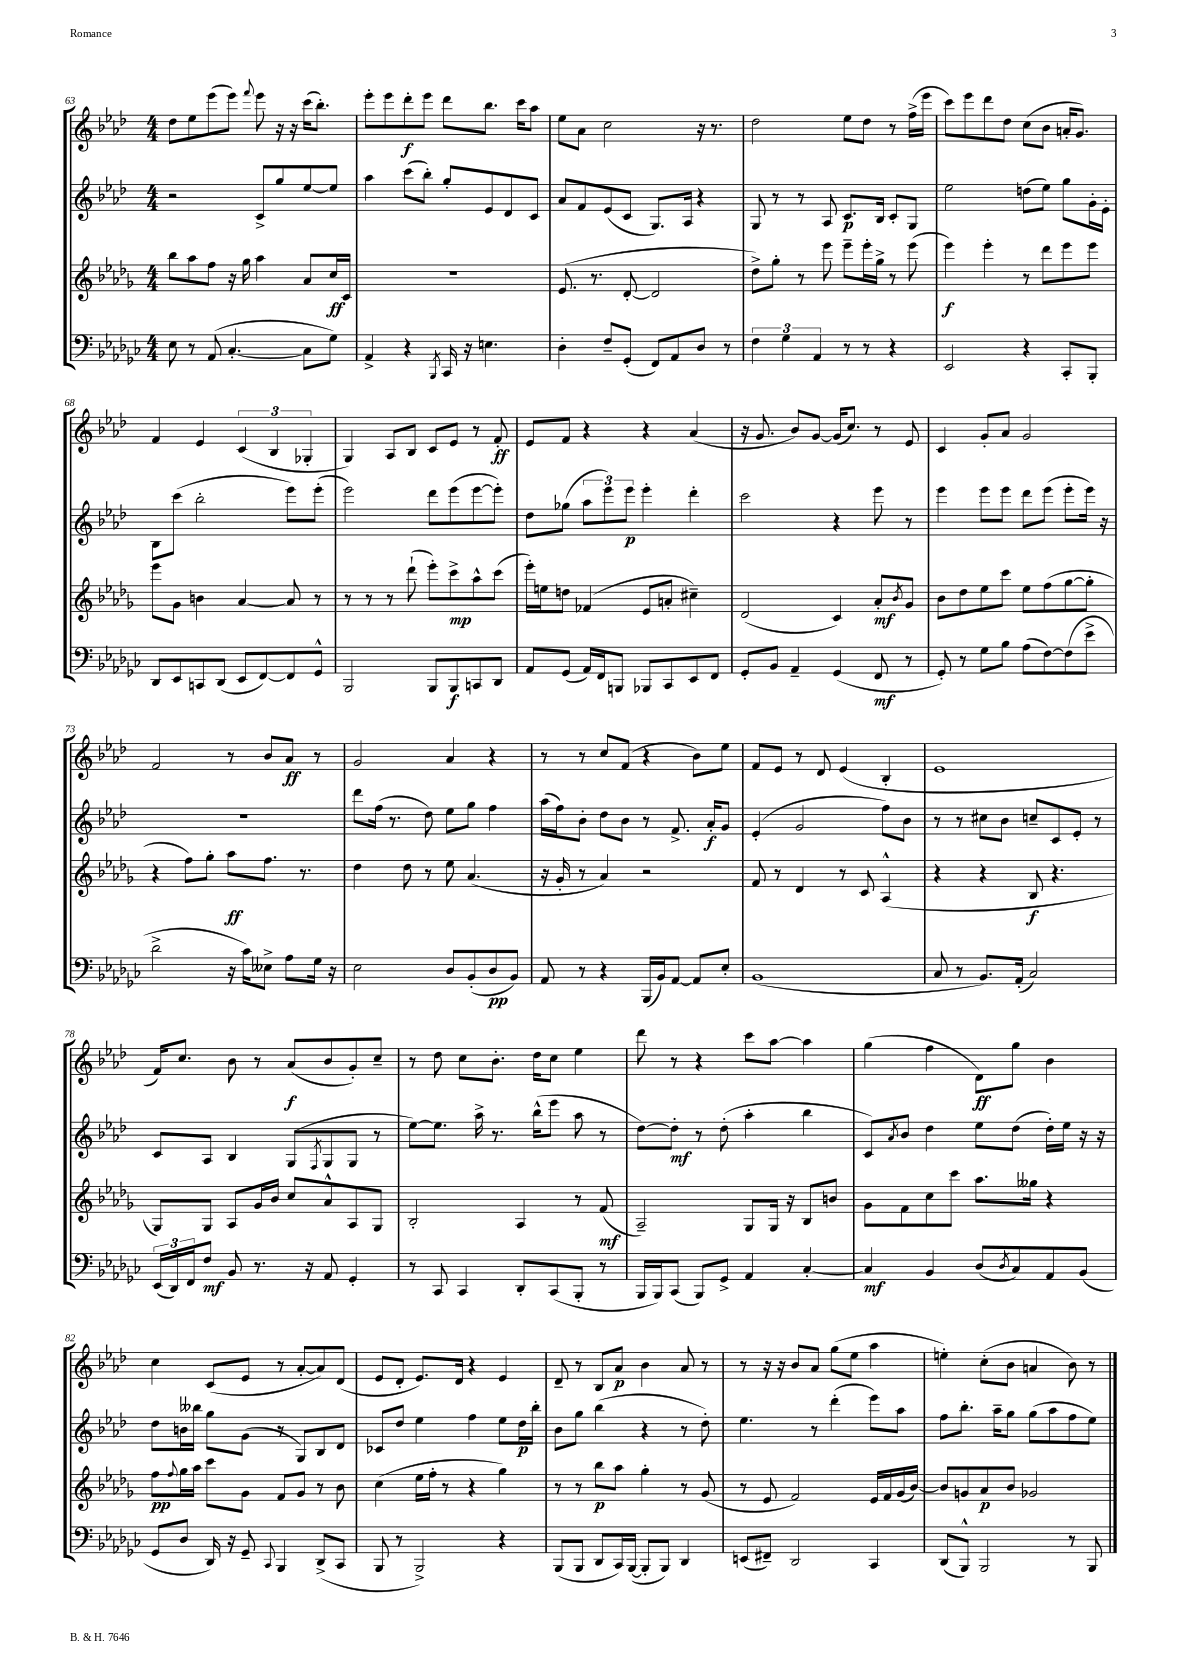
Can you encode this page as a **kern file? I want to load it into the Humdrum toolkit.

**kern	**kern	**kern	**kern
*staff4	*staff3	*staff2	*staff1
*clefF4	*clefG2	*clefG2	*clefG2
*k[b-e-a-d-g-c-]	*k[b-e-a-d-g-]	*k[b-e-a-d-]	*k[b-e-a-d-]
*M4/4	*M4/4	*M4/4	*M4/4
8E-	8bb-	2r	8dd-
8r	8aa-	.	8ee-
(8AA-	8ff	.	(8eee-
[4.C-'	16r	.	8eee-)
.	16gg-	.	.
.	.	.	8qqfff
.	4aa-	8c^	8eee-
.	.	8gg	16r
.	.	.	16r
8C-]	8a-	[8ee-	(16ccc
.	.	.	8.bb-')
8G-)	16cc	8ee-]	.
.	16c	.	.
=	=	=	=
4AA-^	1r	4aa-	8eee-'
.	.	.	8eee-
4r	.	(8ccc	8ddd-'
.	.	8bb-')	8eee-
8qBBB-	.	.	.
16CC-	.	8gg'	8ddd-
16r	.	.	.
4.E	.	8e-	8.bb-
.	.	8d-	.
.	.	.	16ccc
.	.	8c	8aa-
=	=	=	=
4D-'	(8.e-	8a-	8ee-
.	.	8f	8a-
.	8.r	.	.
8F~	.	(8e-	2cc
(8GG-'	[8d-'	8c	.
8FF)	2d-]	8.G)	.
8AA-	.	.	.
.	.	16A-	.
8D-	.	4r	16r
.	.	.	8.r
8r	.	.	.
=	=	=	=
6F	8dd-^)	8G	2dd-
.	8gg-'	8r	.
6G-	.	.	.
.	8r	8r	.
6AA-	.	.	.
.	8eee-	8A-	.
8r	8eee-~	8.c	8ee-
8r	16eee-'	.	8dd-
.	16gg-^	16B-	.
4r	8r	8c'	8r
.	(8eee-	8G	(16ff^
.	.	.	16eee-
=	=	=	=
2EE-	4eee-)	2ee-	8ccc)
.	.	.	8eee-
.	4eee-'	.	8ddd-
.	.	.	8dd-
4r	8r	(8dd	(8cc
.	8ddd-	8ee-)	8b-
8CC-'	8eee-	8gg	16a'
.	.	.	8.g)
8BBB-'	8eee-	16g'	.
.	.	16e-'	.
=	=	=	=
8DD-	8eee-	8B-	4f
8EE-	8g-	(8ccc	.
8CC	4b	2bb-'	4e-
(8DD-	.	.	.
8EE-	[4a-	.	(6c
[8FF)	.	.	.
.	.	.	6B-
8FF]	8a-]	8eee-)	.
.	.	.	6G-'
8GG-^^	8r	(8eee-'	.
=	=	=	=
2BBB-	8r	2eee-)	4G)
.	8r	.	.
.	8r	.	8A-
.	(8ddd-`	.	8B-
8BBB-	8eee-')	8ddd-	8c
8BBB-	8ccc^	(8eee-	8e-
8CC	8aa-^^	[8eee-	8r
8DD-	(8ccc	8eee-'])	8f'
=	=	=	=
8AA-	16eee-')	8dd-	8e-
.	16ee	.	.
(8GG-	8dd	(8gg-	8f
16AA-)	(4f-	12aa-	4r
16FF	.	.	.
.	.	12eee-)	.
8BBB	.	.	.
.	.	12eee-	.
8BBB-	8e-	4eee-'	4r
8CC-	8a'	.	.
8EE-	4cc#~)	4ddd-'	(4a-
8FF	.	.	.
=	=	=	=
8GG-'	(2d-	2ccc	16r
.	.	.	8.g
8BB-	.	.	.
4AA-~	.	.	8b-)
.	.	.	[8g
(4GG-	4c)	4r	(16g]
.	.	.	8.cc)
8FF	8a-'	8eee-	8r
.	8qb-	.	.
8r	8g-	8r	8e-
=	=	=	=
8GG-')	8b-	4eee-	4c
8r	8dd-	.	.
8G-	8ee-	8eee-	8g'
8B-	8ccc	8eee-	8a-
(8A-	8ee-	8ddd-	2g
[8F)	(8ff	(8eee-	.
(8F]	[8gg-	8eee-'	.
8e-^	8gg-']	16eee-)	.
.	.	16r	.
=	=	=	=
2d-^	4r	1r	2f
.	8ff)	.	.
.	8gg-'	.	.
16r	8aa-	.	8r
16c-)	.	.	.
8E--^	8.ff	.	8b-
8A-	.	.	8a-
.	8.r	.	.
16G-	.	.	8r
16r	.	.	.
=	=	=	=
2E-	4dd-	8ddd-	2g
.	.	(16ff	.
.	.	8.r	.
.	8dd-	.	.
.	8r	8dd-)	.
8D-	8ee-	8ee-	4a-
(8BB-'	(4.a-	8gg	.
8D-	.	4ff	4r
8BB-)	.	.	.
=	=	=	=
8AA-	16r	(16aa-	8r
.	16g-'	16ff)	.
8r	8r	8b-'	8r
4r	4a-)	8dd-	8cc
.	.	8b-	(8f
(16BBB-	2r	8r	4r
16BB-)	.	.	.
[8AA-	.	8.f^	.
8AA-]	.	.	8b-)
.	.	16a-'	.
8E-'	.	8g	8ee-
=	=	=	=
(1BB-	8f	(4e-'	8f
.	8r	.	8e-
.	4d-	2g	8r
.	.	.	8d-
.	8r	.	(4e-
.	8c	.	.
.	(4A-^^	8ff)	4B-'
.	.	8b-	.
=	=	=	=
8C-	4r	8r	1e-
8r	.	8r	.
8.BB-)	4r	8cc#	.
.	.	8b-	.
(16AA-'	.	.	.
2C-)	8B-	8cc~	.
.	4.r	8c	.
.	.	8e-'	.
.	.	8r	.
=	=	=	=
(24EE-	8G-)	8c	16f)
24DD-)	.	.	.
.	.	.	8.cc
24FF	.	.	.
8F	8G-	8A-	.
8BB-	8A-	4B-	8b-
8.r	16g-	.	8r
.	16b-	.	.
.	8cc	(8G	(8a-
16r	.	.	.
.	.	8qF	.
8AA-	8a-^^	8G	8b-
4GG-'	8A-	8G	8g')
.	8G-	8r	8cc~
=	=	=	=
8r	2B-'	[8ee-)	8r
8CC-	.	8.ee-]	8dd-
4CC-	.	.	8cc
.	.	16aa-^	.
.	.	8.r	8.b-'
8DD-'	4A-	.	.
.	.	(16bb-^^	16dd-
(8CC-	.	8eee-	8cc
8BBB-'	8r	8aa-	4ee-
8r	(8f	8r	.
=	=	=	=
16BBB-	2A-~)	[8dd-)	8ddd-
16BBB-)	.	.	.
(8CC-	.	8dd-']	8r
8BBB-)	.	8r	4r
8GG-^	.	(8dd-'	.
4AA-	8G-	4aa-'	8ccc
.	16G-	.	[8aa-
.	16r	.	.
[4C-'	8B-	4bb-	4aa-]
.	8b	.	.
=	=	=	=
4C-]	8g-	8c)	(4gg
.	.	8qa-	.
.	8f	8b-	.
4BB-	8cc	4dd-	4ff
.	8ccc	.	.
(8D-	8.aa-	8ee-	8d-)
8qD-	.	.	.
8C-)	.	(8dd-	8gg
.	16gg--	.	.
8AA-	4r	16dd-')	4b-
.	.	16ee-	.
(8BB-	.	16r	.
.	.	16r	.
=	=	=	=
8GG-	8ff	8dd-	4cc
.	8qqff	.	.
8D-	16gg-	16b	.
.	16aa-	16bb--	.
16DD-)	8ccc	8gg	(8c
16r	.	.	.
8GG-~	8g-	(8g	8e-
8qqCC-	.	.	.
4BBB-	8f	8r	8r
.	8g-	8G)	[8a-'
(8DD-^	8r	8B-	8a-])
8CC-	8b-	8d-	(8d-
=	=	=	=
8BBB-	(4cc	8c-	8e-
8r	.	8dd-	8d-'
2BBB-^)	16ee-	4ee-	8.e-)
.	16ff'	.	.
.	8r	.	.
.	.	.	16d-
.	4r	4ff	4r
4r	4gg-)	8ee-	4e-
.	.	16dd-	.
.	.	16bb-'	.
=	=	=	=
(8BBB-	8r	8b-	8d-~
8BBB-	8r	8gg	8r
8DD-	8bb-	(4bb-	8B-
16CC-)	8aa-	.	8a-
([16BBB-	.	.	.
8BBB-']	4gg-'	4r	4b-
8BBB-)	.	.	.
4DD-	8r	8r	8a-
.	(8g-	8dd-')	8r
=	=	=	=
(8EE	8r	4.ee-	8r
8FF#~)	8e-	.	16r
.	.	.	16r
2DD-	2f)	.	8b-
.	.	8r	8a-
.	.	(4ddd-'	(8gg
.	.	.	8ee-
4CC-	16e-	8eee-)	4aa-
.	16f	.	.
.	(16g-	8aa-	.
.	[16b-)	.	.
=	=	=	=
(8DD-	8b-]	8ff	4ee')
8BBB-^^)	8g	8.bb-'	.
2BBB-	8a-	.	(8cc'
.	.	16aa-~	.
.	8b-	8gg	8b-
.	2g-	(8gg	4a
.	.	8aa-	.
8r	.	8ff	8b-)
8BBB-	.	8ee-)	8r
==	==	==	==
*-	*-	*-	*-
